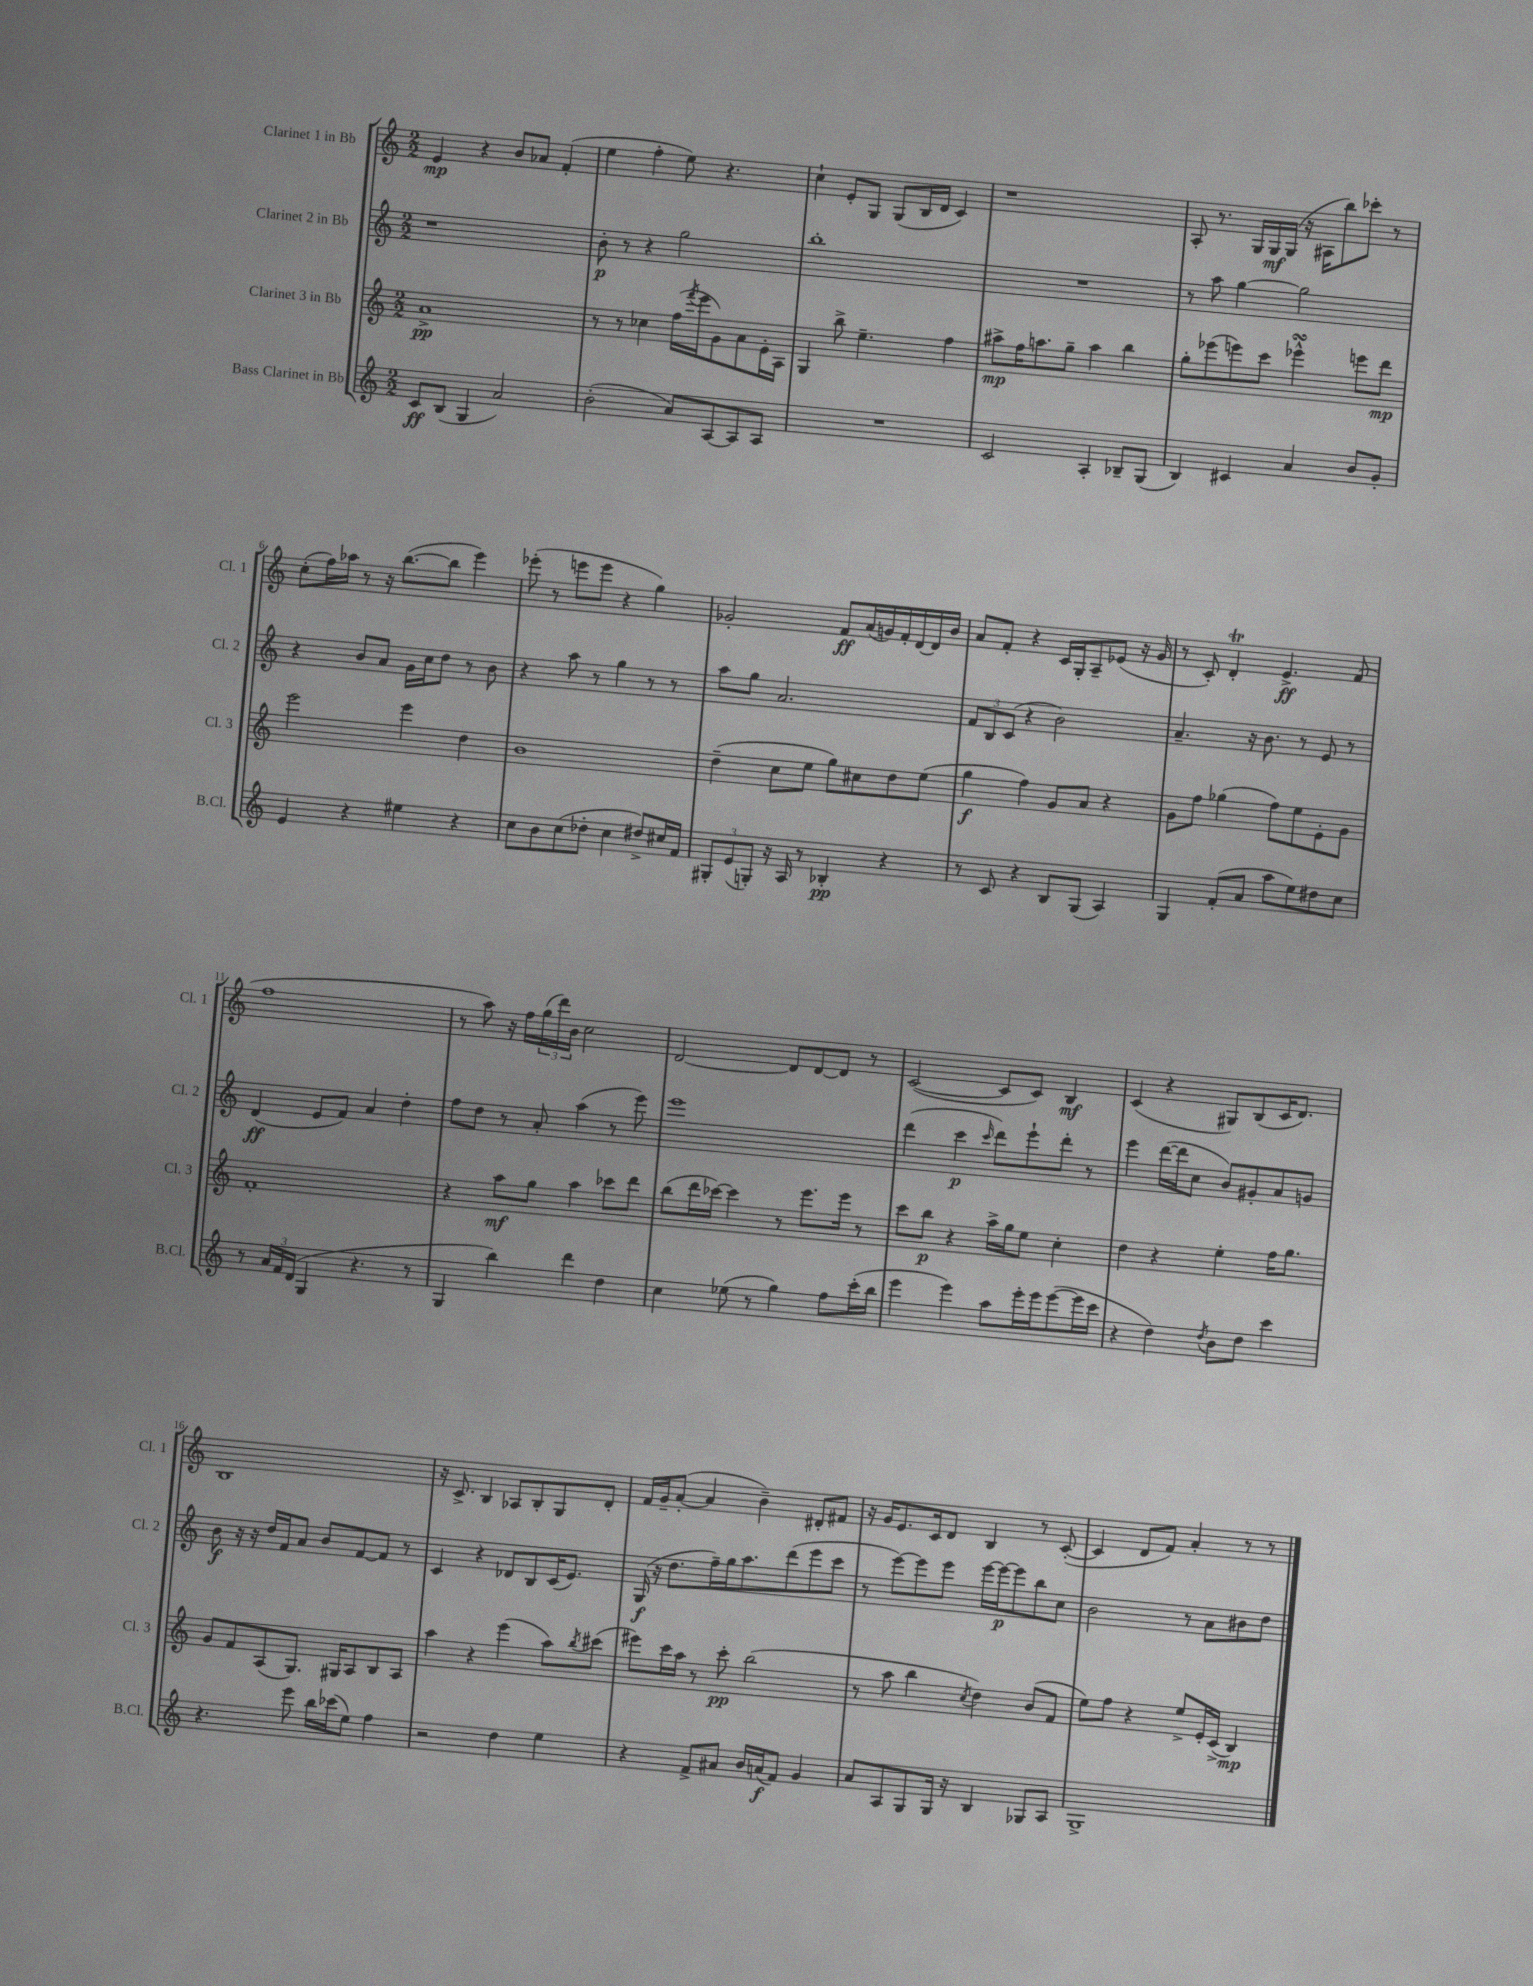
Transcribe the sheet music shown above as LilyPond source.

<<
\new StaffGroup <<
\new Staff = "s0" \with { instrumentName = "Clarinet 1 in Bb" shortInstrumentName = "Cl. 1" } {
    \clef treble \key c \major \numericTimeSignature \time 2/2
    e'4\mp r4 b'8 aes'8 f'4-.( |
    e''4 f''4-. e''8) r4. |
    c''4-! e'8-. g8 g8( b16 d'16 c'4) |
    r1 |
    a8-. r8. g16 g16\mf g16( r16 ais16 b''8) ces'''8-. r8 |
    c''8-.( f''16) aes''16 r8 r16 b''8.~( b''8 e'''4) |
    ees'''8-.( r8 e'''8 e'''8 r4 g''4) |
    ges'2-. f'8\ff a'16( g'16) f'16-. d'16~ d'16 b'16 |
    a'8 f'8-. r4 c'16 g16-. a8-- ees'8( r16 g'16 |
    r8 c'8-.) d'4-.\trill e'4.->\ff f'8( |
    f''1 |
    r8 a''8) r16 f''16 \tuplet 3/2 { g''16( d'''16) b'16 } c''2 |
    d'2~ d'8 d'8~ d'8 r8 |
    c'2~( c'8 c'8) b4\mf |
    c'4( r4 gis8) b8( c'16 d'8.) |
    b1 |
    r16 c'8.-> b4 aes8 b8-. g8 d'8-. |
    f'16 g'16-- a'8~-.( a'4 b'4--) dis'8-. fis'8 |
    r16 g'16 e'8. c'16 d'8 b4 r8 c'8~-.( |
    c'4 d'8 f'8) a'4-. r8 r8 \bar "|." |
}
\new Staff = "s1" \with { instrumentName = "Clarinet 2 in Bb" shortInstrumentName = "Cl. 2" } {
    \clef treble \key c \major \numericTimeSignature \time 2/2
    r1 |
    b'8-.\p r8 r4 g''2 |
    b''1-. |
    R1 |
    r8 a''8 g''4~ g''2 |
    r4 b'8 a'8 g'16 c''16 d''8 r8 b'8 |
    r4 a''8 r8 g''4 r8 r8 |
    a''8 g''8 a'2. |
    \tuplet 3/2 { f'8 b8 c'8( } r4 b'2) |
    a'4.-- r16 b'8. r8 e'8 r8 |
    d'4\ff( e'8 f'8) a'4 d''4-. |
    f''8 d''8 r8 a'8-. a''4( r8 e'''8) |
    e'''1 |
    d'''4( c'''4\p \grace { c'''16 } d'''8) e'''8-! d'''8-. r8 |
    e'''4 d'''16~( d'''16 c''8 b'8) gis'8-. a'8 g'8 |
    b'8\f r16 r16 d''16 f'16 a'8 b'8 f'8~ f'8 r8 |
    c'4 r4 des'8 b8 c'16( e'8.) |
    g16\f( r16 d''8. f''16--) g''16 a''8. d'''8( e'''8 c'''8 |
    r8 e'''8~) e'''8 e'''8 e'''16~ e'''16~\p e'''8 b''8 c''8 |
    b'2 r8 a'8 bis'8 d''8 \bar "|." |
}
\new Staff = "s2" \with { instrumentName = "Clarinet 3 in Bb" shortInstrumentName = "Cl. 3" } {
    \clef treble \key c \major \numericTimeSignature \time 2/2
    a'1->\pp |
    r8 r8 ces''4 f''16( \acciaccatura { f'''8 } e'''16 g'8) a'8 e'16-. a16 |
    g4 b''8-> e''4.-- f''4 |
    ais''8->\mp f''16 a''8. g''8-- a''4 b''4 |
    g''8-. ees'''8( e'''8) c'''8 ees'''4-^\turn e'''8 d'''8\mp |
    e'''2 e'''4 d''4 |
    b'1 |
    d''4--( c''8 e''8 g''8) cis''8 d''8 e''8( |
    g''4\f f''4) g'8 a'8 r4 |
    g'8 f''8 ges''4( f''8) e''8 e'8-. g'8 |
    f'1-. |
    r4 a''8\mf g''8 a''4 ces'''8 d'''8 |
    b''8( d'''16 ces'''16~) ces'''4 r8 e'''8. e'''16 r8 |
    c'''8 b''8\p r4 a''16-> g''16 e''8 c''4-. |
    d''4 r4 e''4-. f''16 g''8. |
    g'8 f'8 a8( g8.) gis16 a8 b8 a8 |
    a''4 r4 e'''4( a''8) \acciaccatura { b''8 } cis'''8( |
    eis'''8) c'''16 a''16 r8 c'''8-.\pp b''2( |
    r8 a''8 b''4 \acciaccatura { c''8 } d''4) b'8( f'8 |
    e''8) f''8 r4 e''8-> e'16-. c'16->( b4\mp) \bar "|." |
}
\new Staff = "s3" \with { instrumentName = "Bass Clarinet in Bb" shortInstrumentName = "B.Cl." } {
    \clef treble \key c \major \numericTimeSignature \time 2/2
    c'8\ff b8( g4 a'2) |
    b'2-.( a'8) a8~ a8 a8 |
    R1 |
    c'2 a4-. bes8-- g8( |
    b4) cis'4 a'4 b'8 g'8-. |
    e'4 r4 eis''4 r4 |
    c''8 b'8 c''8( des''8-. c''4 dis''8->) cis''16 f'16 |
    \tuplet 3/2 { gis8-. e'8( g8-.) } r16 a16 r8 bes4-.\pp r4 |
    r8 c'8 r4 b8 g8( a4) |
    g4 f'8-.( a'8 a''8 e''8) dis''8 c''8 |
    r8 \tuplet 3/2 { a'16 f'16 d'16( } g4 r4. r8 |
    g4 b''4) d'''4 d''4 |
    c''4 ees''8( r8 g''4) f''8 c'''16-.( b''16 |
    e'''4 e'''4) a''8 e'''16-. e'''16 e'''8~( e'''16 c'''16 |
    r4 d''4) \acciaccatura { d''8 } b'8 d''8 c'''4 |
    r4. e'''8 b''16 ces'''16( e''8) f''4 |
    r2 d''4 e''4 |
    r4 f'8-> ais'8 b'16 a'16\f( f'8) g'4 |
    a'8 a8 g8 g16 r16 b4 ges8 a8 |
    g1-> \bar "|." |
}
>>
>>
